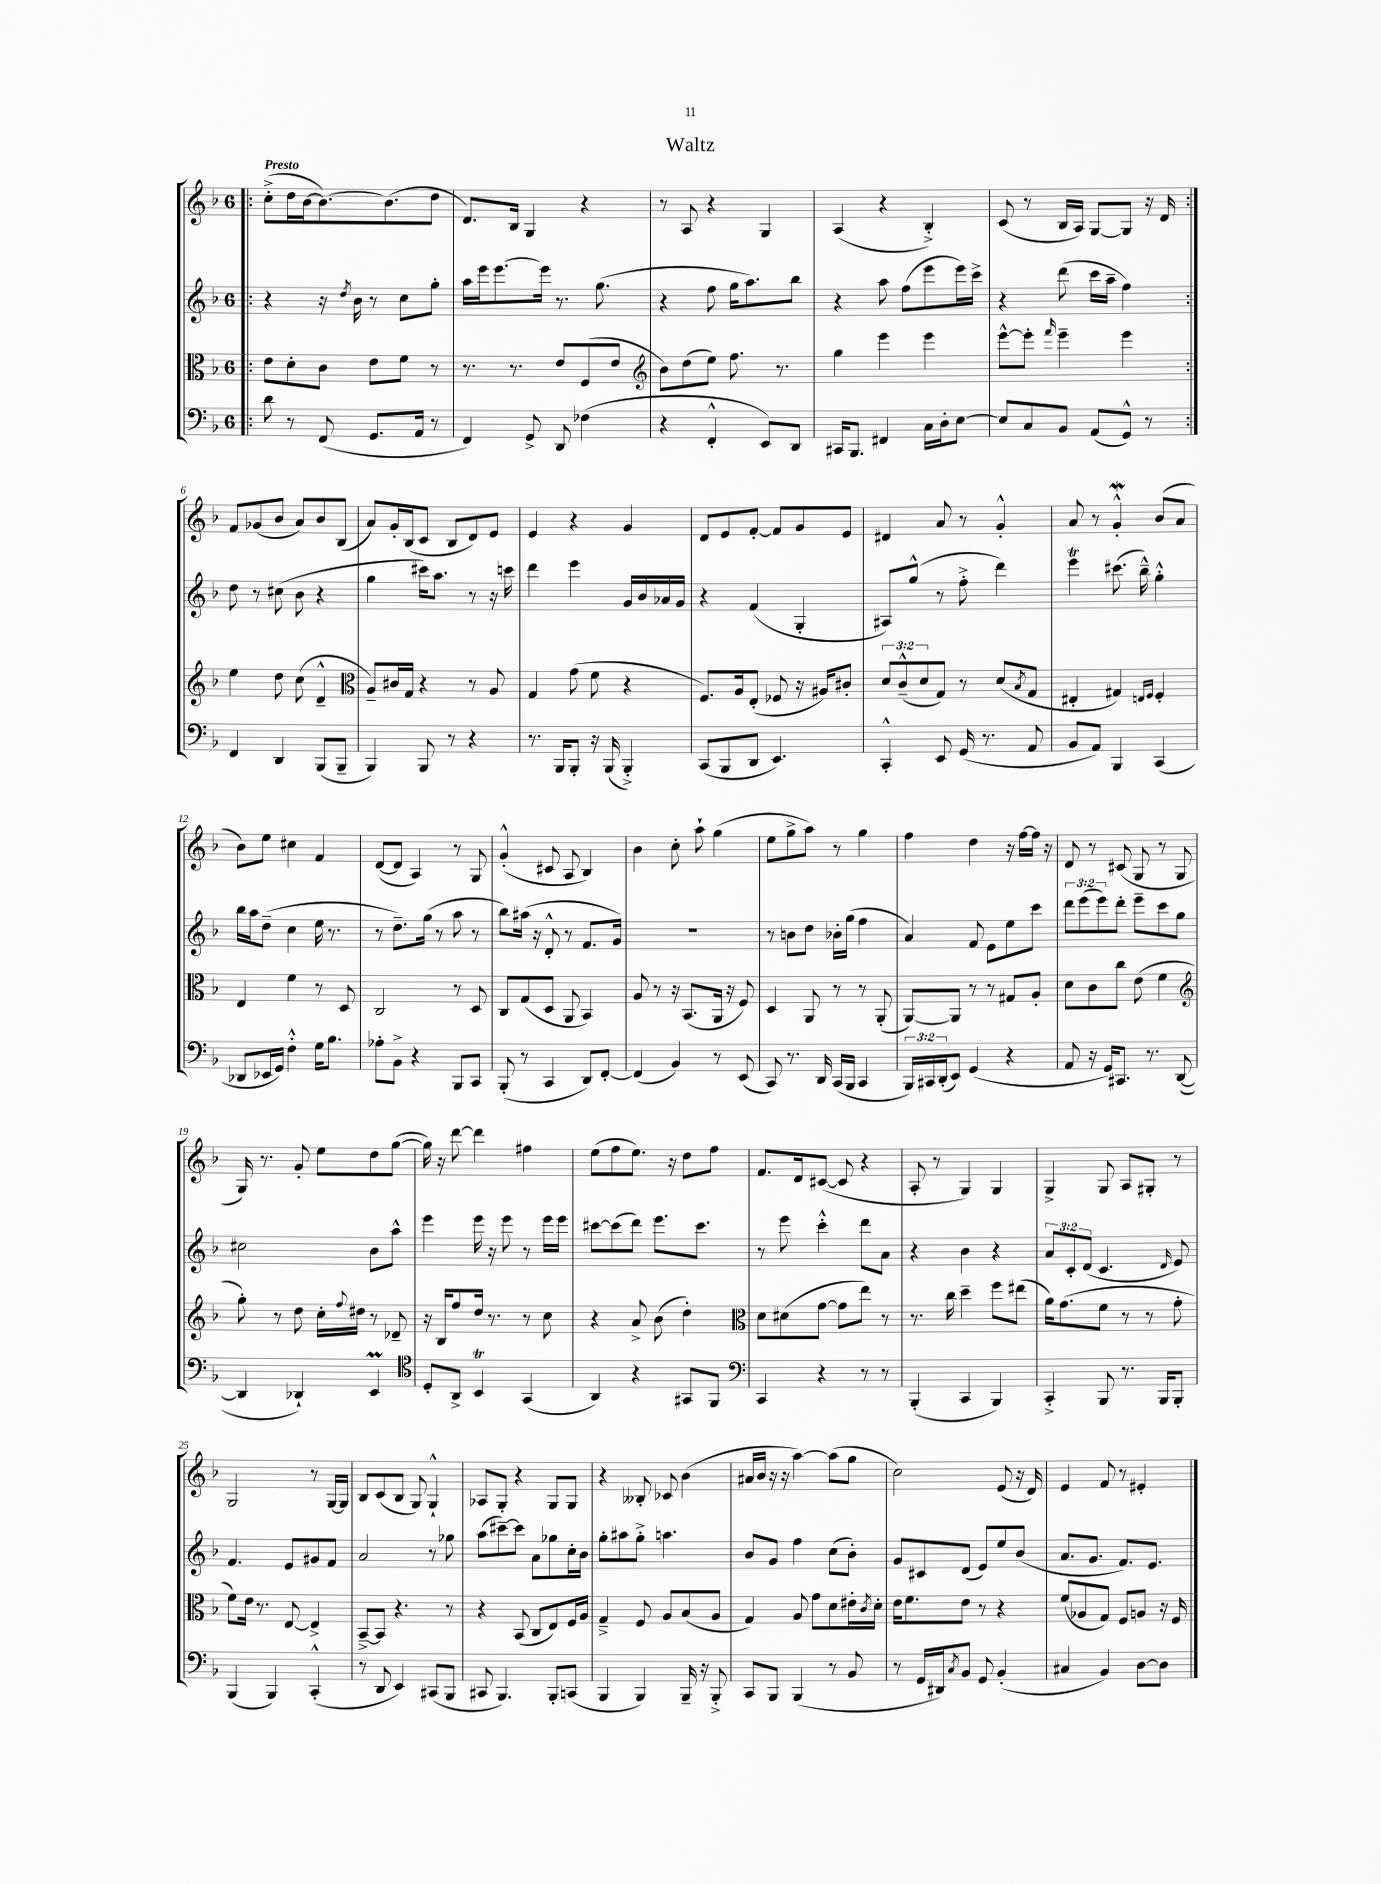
\header { title = "Waltz" }
<<
\new StaffGroup <<
\new Staff = "s0" {
    \clef treble \key f \major \once \override Staff.TimeSignature.style = #'single-digit \time 6/8 \tempo "Presto"
    \repeat volta 2 { \bar ".|:" c''8-.->( d''16 bes'16~ bes'8.~) bes'8.( d''8 |
    d'8.) bes16 g4 r4 |
    r8 a8 r4 g4 |
    a4( r4 bes4-.->) |
    c'8( r8 bes16 a16) g8~ g8 r16 d'16 | }
    f'8 ges'8( bes'8 a'8) bes'8 bes8( |
    a'8) g'16-. bes16( c'8 bes8 d'8) e'8 |
    e'4 r4 g'4 |
    d'8 e'8 f'8~-. f'8 g'8 e'8 |
    dis'4 a'8 r8 g'4-.-^ |
    a'8 r8 g'4-.-^\mordent bes'8( a'8 |
    bes'8) e''8 cis''4 f'4 |
    d'8~( d'8 a4) r8 g8 |
    g'4-.-^( cis'8 a8 bes4) |
    bes'4 c''8-. a''8-! g''4( |
    e''8 g''8-> a''8) r8 g''4 |
    f''4 d''4 r16 f''16~ f''16 r16 |
    d'8 r8 cis'8( g8 r8 g8 |
    g16) r8. g'8-. e''8 d''8 g''8~( |
    g''16) r16 d'''8~ d'''4 fis''4 |
    e''8( f''8 e''8.) r16 d''8 f''8 |
    f'8. d'16 cis'8~( cis'8 r4 |
    a8-. r8 g4) g4 |
    g4-> g8 a8 gis8-. r8 |
    g2 r8 g16~ g16 |
    bes8 c'8( bes8 g8) g4-!-^ |
    aes8 g8-. r4 g8 g8 |
    r4 beses8-. ces'8 bes'4( |
    ais'16 bes'16 r16 r16 a''4~) a''8( g''8 |
    c''2) e'8( r16 d'16) |
    e'4 f'8 r8 eis'4-. \bar "|." |
}
\new Staff = "s1" {
    \clef treble \key f \major \once \override Staff.TimeSignature.style = #'single-digit \time 6/8 \override Staff.TupletNumber.text = #tuplet-number::calc-fraction-text
    \repeat volta 2 { \bar ".|:" r4 r16 \acciaccatura { d''8 } bes'16 r8 c''8 g''8-. |
    a''16 e'''16 e'''8.~ e'''16 r8. g''8.( |
    r4 f''8 g''16 a''8.) bes''8 |
    r4 a''8 f''8( e'''8 e'''16) c'''16-> |
    r4 d'''8( c'''16 a''16-- f''4) | }
    d''8 r8 cis''8( bes'8 r4 |
    g''4 cis'''16) a''8. r8 r16 c'''16 |
    d'''4 e'''4 g'16 bes'16 aes'16 g'16 |
    r4 f'4( g4-. |
    ais8) g''8-^( r8 f''8-.-> d'''4) |
    e'''4\trill cis'''8.( bes''16---^) g''4-.-^ |
    bes''16 a''16 d''8--( c''4 e''16 r8. |
    r8 d''8.--) g''16( r8 a''8 r8 |
    bes''8) ais''16( r16 d'8-.-^ r8 f'8. g'16) |
    R2. |
    r8 b'8 d''8 bes'16-. g''16( f''4 |
    a'4) f'8 e'8 e''8 c'''8 |
    \tuplet 3/2 { d'''8 e'''8( e'''8) } d'''8-. e'''8-- c'''8 g''8 |
    cis''2 bes'8 a''8-^ |
    e'''4 e'''16 r16 e'''8 r8 e'''16 e'''16 |
    cis'''8~ cis'''8( d'''8) e'''8. cis'''8. |
    r8 e'''8 c'''4-.-^ d'''8 a'8 |
    r4 bes'4 r4 |
    \tuplet 3/2 { a'8 c'8-. d'8( } c'4. \grace { d'16 } e'8) |
    f'4. e'8 gis'8 f'8 |
    a'2 r8 ges''8 |
    a''8( cis'''8~--) cis'''8 a'8 ges''8 c''16-. bes'16 |
    g''8-. ais''8 g''8-.-> a''4. |
    bes'8 g'8 f''4 c''8( bes'8-.) |
    g'8 cis'8 d'8( e'8) e''8 bes'8( |
    a'8. g'8. f'8.) e'8. \bar "|." |
}
\new Staff = "s2" {
    \clef alto \key f \major \once \override Staff.TimeSignature.style = #'single-digit \time 6/8 \override Staff.TupletNumber.text = #tuplet-number::calc-fraction-text
    \repeat volta 2 { \bar ".|:" e'8 d'8-. c'8 e'8 f'8 r8 |
    r8. r8. e'8 f8( e'8 |
    \clef treble bes'8) d''8( e''8) f''8. r8. |
    g''4 e'''4 e'''4 |
    e'''8~-^ e'''8-. \grace { f'''16 } e'''4-- e'''4 | }
    e''4 d''8 c''8( d'4---^ |
    \clef alto a8--) cis'16 g16 r4 r8 a8 |
    g4 g'8( f'8 r4 |
    f8.) a16 e8-.( fes8 r16 ais16) cis'8-. |
    \tuplet 3/2 { d'8 c'8---^( d'8 } g8) r8 d'8( \acciaccatura { bes8 } g8 |
    eis4-. gis4) \grace { e16 f16 } f4-. |
    e4 f'4 r8 d8 |
    c2 r8 d8 |
    c8 g8( d8 a,8 bes,4) |
    a8 r8 r16 bes,8.( a,16 r16 f8) |
    d4 a,8 r8 r8 a,8-.( |
    a,8~) a,8 r8 r8 gis8 a8-. |
    d'8 c'8 c''8 e'8( f'4 |
    \clef treble g''8-.) r8 d''8 c''16-. \appoggiatura { f''8 } dis''16 r8 des'8-- |
    r16 bes16 f''8 d''16 r8. r8 c''8 |
    r4 a'8-> bes'8( d''4-.) |
    \clef alto d'8 dis'8( g'8~ g'8 e''8) r8 |
    r8. c''16 d''4-- f''8 eis''8( |
    a'16) g'8.( f'8 r8 r8 g'8-. |
    f'8) e'16 r8. e8~ e4-> |
    bes,8~---> bes,8 r4. r8 |
    r4 bes,8( c8 e8) f16 a16 |
    g4---> f8 a8 bes8( a8 |
    g4) a8 g'8 d'8 eis'16-. \acciaccatura { c'8 } d'16-. |
    e'16 f'8. e'8 r8 r4 |
    f'8( aes8 g8) f8 a8 r16 f16 \bar "|." |
}
\new Staff = "s3" {
    \clef bass \key f \major \once \override Staff.TimeSignature.style = #'single-digit \time 6/8 \override Staff.TupletNumber.text = #tuplet-number::calc-fraction-text
    \repeat volta 2 { \bar ".|:" d'8 r8 f,8( g,8. a,16 r8 |
    f,4) g,8-> d,8 fes4( |
    r4 f,4-.-^ e,8) d,8 |
    cis,16 bes,,8. fis,4 c16 d16-. e8~ |
    e8 c8 bes,8 a,8( g,8-^) r8 | }
    f,4 d,4 bes,,8( bes,,8-- |
    bes,,4) bes,,8 r8 r4 |
    r8. bes,,16 bes,,8-. r16 bes,,16( bes,,4-.->) |
    c,8( bes,,8 d,8 e,4.) |
    c,4-.-^ e,8 g,16( r8. a,8 |
    bes,8 a,8) bes,,4 c,4( |
    des,8 ees,16 g,16) f4-.-^ g16 bes8. |
    aes8-. bes,8-> r4 bes,,8 c,8 |
    bes,,8-.( r8 c,4 d,8) f,8~-. |
    f,4( bes,4) r8 e,8( |
    c,8) r8. d,16 c,16( bes,,16 c,4 |
    \tuplet 3/2 { bes,,16) cis,16 d,16-.( } e,8) g,4( r4 |
    a,8 r16 g,16) cis,8. r8. d,8~( |
    d,4 des,4-!) e,4\prall |
    \clef tenor d8-. a,8-> bes,4\trill g,4( |
    a,4) r4 gis,8 f,8 |
    \clef bass c,4 r4 r8 r8 |
    bes,,4-.( c,4 bes,,4) |
    c,4-.-> bes,,8 r8. bes,,16 bes,,8-. |
    bes,,4( bes,,4) c,4-.-^( |
    r8 d,8 e,4) cis,8( bes,,8 |
    cis,8 bes,,4.) bes,,8-. c,8( |
    bes,,4 bes,,4) bes,,16-- r16 bes,,8-.-> |
    c,8 bes,,8 bes,,4( r8 bes,8 |
    r8 g,16 dis,16) \acciaccatura { c8 } bes,8 g,8 bes,4-.( |
    cis4 bes,4) d8~ d8 \bar "|." |
}
>>
>>
